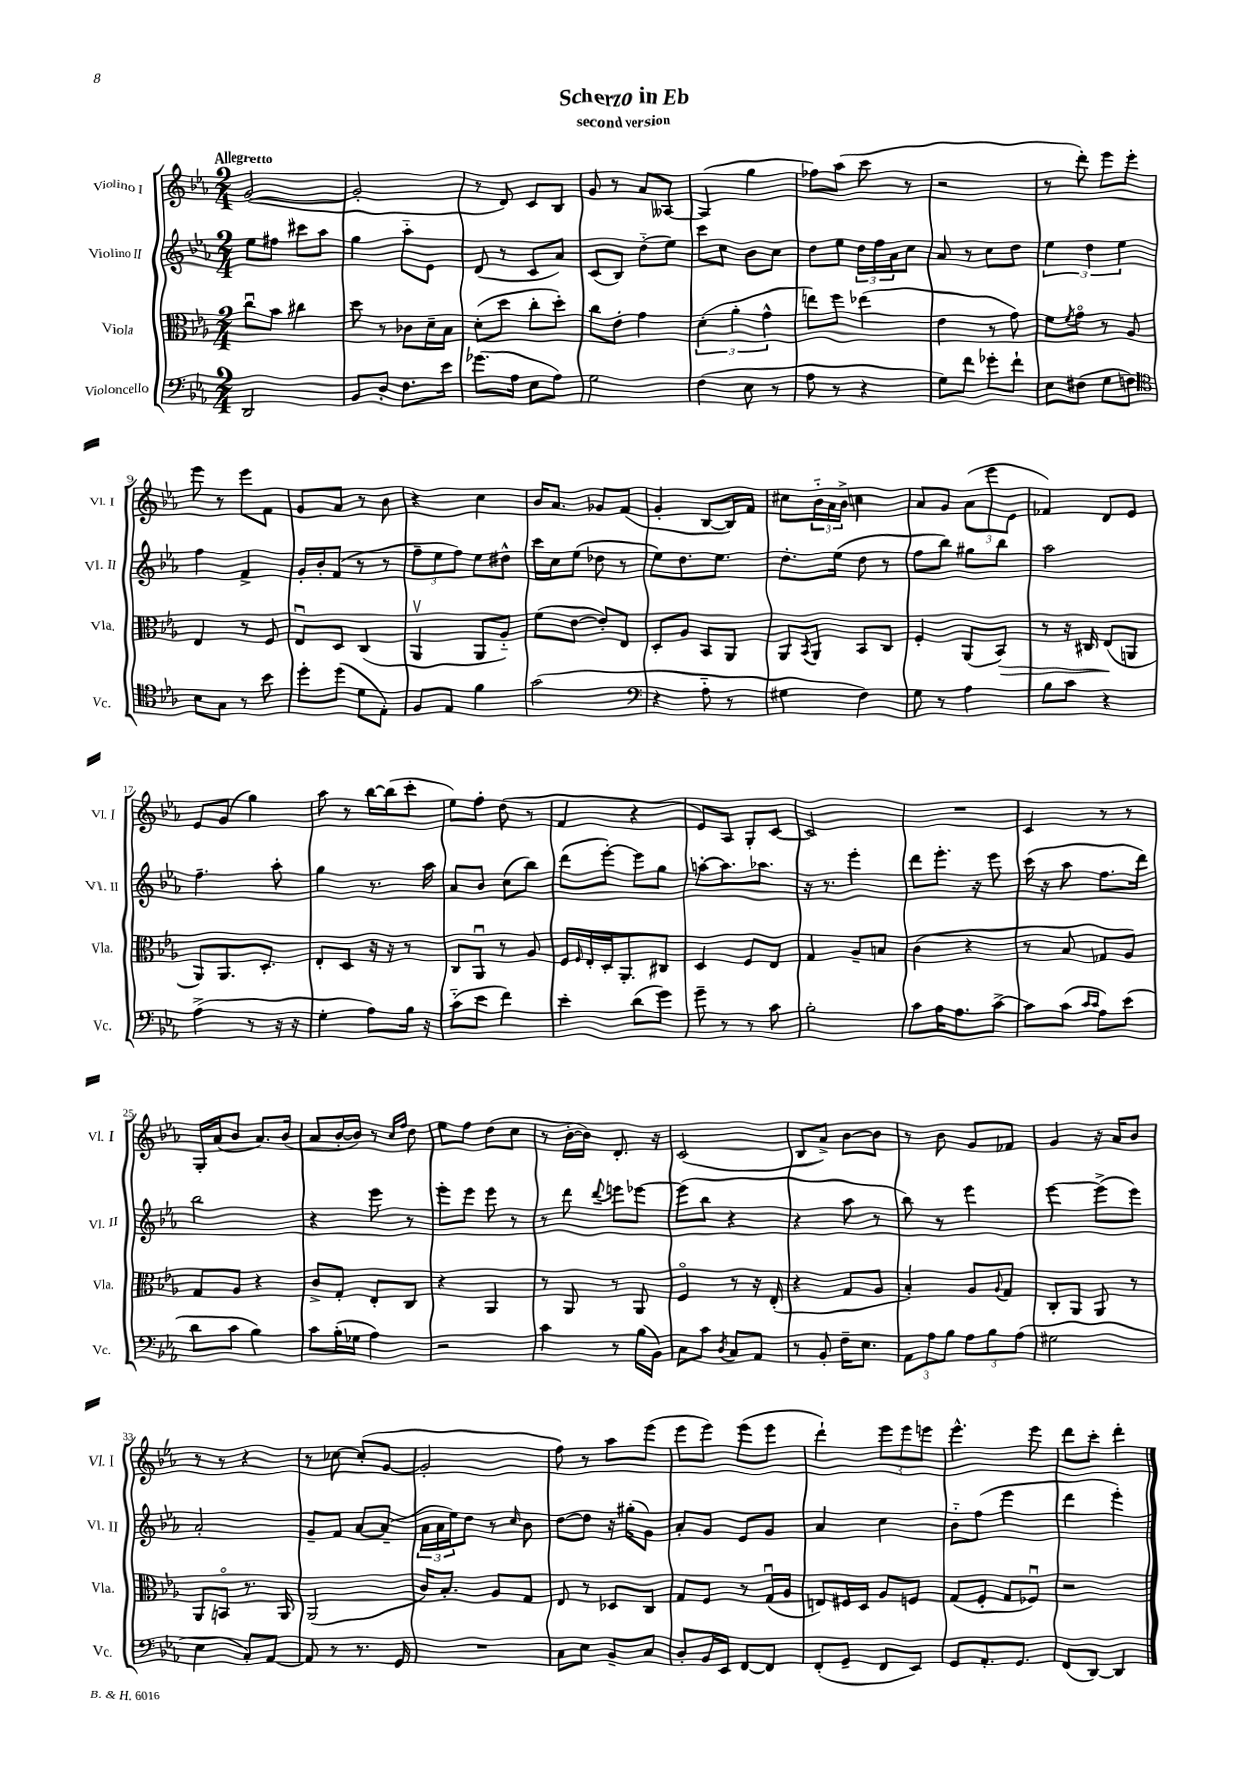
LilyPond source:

\header { title = "Scherzo in Eb" subtitle = "second version" }
<<
\new StaffGroup <<
\new Staff = "s0" \with { instrumentName = "Violino I" shortInstrumentName = "Vl. I" } {
    \clef treble \key ees \major \numericTimeSignature \time 2/4 \tempo "Allegretto"
    g'2~( |
    g'2-. |
    r8 d'8) c'8 bes8 |
    g'8 r8 aes'8 aeses8~ |
    aeses4( g''4 |
    fes''8) aes''8( c'''8 r8 |
    r2 |
    r8 d'''8-.) ees'''8 ees'''8-. |
    ees'''8 r8 ees'''8 f'8 |
    g'8 aes'8 r8 bes'8 |
    r4 c''4 |
    bes'16 aes'8. ges'8 f'8( |
    g'4-. bes8~ bes16) f'16 |
    cis''8 \tuplet 3/2 { bes'16-_ aes'16 bes'16-> } c''4 |
    aes'8 g'8 \tuplet 3/2 { aes'8( ees'''8 ees'8 } |
    fes'4) d'8 ees'8 |
    ees'8 g'8( g''4) |
    aes''8 r8 bes''16~ bes''16( c'''8-. |
    ees''8) f''8-. d''8( r8 |
    f'4 r4 |
    ees'8) aes8 g8-. c'8~ |
    c'2 |
    R2 |
    c'4 r8 r8 |
    g16-. aes'16( bes'8 aes'8.) bes'16( |
    aes'8 bes'16~-. bes'16) r8 \grace { c''16 f''16 } d''8 |
    ees''8 f''8 d''8( c''8 |
    r8 bes'16~-. bes'16) d'8.-. r16 |
    c'2( |
    bes8 aes'8->) bes'8~ bes'8 |
    r8 bes'8 g'8 fes'8 |
    g'4 r16 aes'16 bes'8 |
    r8 r8 r4 |
    r8 ces''8~ ces''8-.( g'8~ |
    g'2-. |
    f''8) r8 aes''8 ees'''8( |
    ees'''8 ees'''8) ees'''8( ees'''8 |
    d'''4-!) \tuplet 3/2 { ees'''8 ees'''8 e'''8 } |
    ees'''4.-^ ees'''8 |
    d'''8 c'''8-. d'''4-. \bar "|." |
}
\new Staff = "s1" \with { instrumentName = "Violino II" shortInstrumentName = "Vl. II" } {
    \clef treble \key ees \major \numericTimeSignature \time 2/4
    ees''8 fis''8 cis'''8 aes''8 |
    g''4 aes''8-_ ees'8 |
    d'8( r8 c'8 aes'8) |
    c'8( bes8) d''8-_( ees''8) |
    c'''8 c''8 bes'8 c''8 |
    d''8 ees''8 \tuplet 3/2 { d''16 f''16 aes'16 } c''8 |
    aes'8 r8 c''8 d''8 |
    \tuplet 3/2 { ees''4 d''4 ees''4 } |
    f''4 f'4-> |
    g'16-. bes'16-. f'8( r8 r8 |
    \tuplet 3/2 { f''8-- ees''8 f''8) } ees''8 dis''8-^ |
    c'''16 c''16 ees''8( des''8 r8 |
    ees''8) d''8. ees''8. |
    d''8.-. ees''16( d''8 r8 |
    f''8 bes''8) gis''8 bes''8 |
    aes''2 |
    f''4.-- aes''8-. |
    g''4 r8. aes''16 |
    aes'8 bes'8 c''8( bes''8) |
    d'''8( ees'''8~-.) ees'''8 g''8 |
    a''8~-. a''8. aes''8. |
    r16 r8. ees'''4-. |
    d'''8 ees'''8.-. r16 ees'''8 |
    c'''16( r16 aes''8 f''8. d'''16) |
    bes''2 |
    r4 ees'''8 r8 |
    ees'''8-. ees'''8 ees'''8 r8 |
    r8 d'''8 \appoggiatura { d'''8 } e'''8 ees'''8~ |
    ees'''8( bes''8 r4 |
    r4 aes''8 r8 |
    bes''8) r8 ees'''4 |
    ees'''4~ ees'''8->( ees'''8) |
    aes'2-. |
    g'8-- f'8 aes'8~ aes'8--( |
    \tuplet 3/2 { aes'16 aes'16 ees''16) } d''8 r8 \grace { c''16 } bes'8 |
    d''8~ d''8 r16 gis''16-.( g'8) |
    aes'8-. g'8 ees'8 g'8 |
    aes'4 c''4 |
    bes'8-_ f''8( ees'''4 |
    d'''4 ees'''4-.) \bar "|." |
}
\new Staff = "s2" \with { instrumentName = "Viola" shortInstrumentName = "Vla." } {
    \clef alto \key ees \major \numericTimeSignature \time 2/4
    c''8\downbow bes'8 cis''4 |
    d''8 r8 ces'8 d'16-- bes16 |
    d'8-.( d''8 c''8-. d''8-.) |
    c''8 ees'8-. g'4 |
    \tuplet 3/2 { d'4-.( aes'4-. g'4-^ } |
    e''8) f''8 ees''4( |
    ees'4 r8 g'8) |
    f'8 \acciaccatura { f'8 } g'8\flageolet r8 aes8 |
    ees4 r8 f8 |
    ees8\downbow d8 c4( |
    aes,4\upbow aes,8 aes8-_) |
    f'8( ees'8~ ees'8-.) ees8 |
    d8-. aes8 bes,8 aes,8 |
    aes,8 \acciaccatura { bes,8 } aes,8 bes,8 c8 |
    f4-. aes,8( bes,8\>) |
    r8 r16 cis16 ees8\!( a,8 |
    aes,8) aes,8. d8.-. |
    ees8-. d8 r16 r16 r8 |
    c8 aes,8\downbow r8 aes8 |
    f16 \grace { f16 } ees16-. d16-. aes,8.-. cis8 |
    d4 f8 ees8 |
    g4 aes8-- b8 |
    c'4( r4 |
    r8 bes8 ges8 aes8) |
    g8 aes8 r4 |
    c'8-> g8-. ees8-. c8 |
    r4 aes,4 |
    r8 aes,8 r8 aes,8 |
    f4\flageolet r8 r16 ees16-.( |
    r4 g8 aes8 |
    bes4-.) aes8 \appoggiatura { aes8 } g8 |
    c8-. aes,8 aes,8 r8 |
    aes,8 b,8\flageolet r8. aes,16 |
    aes,2( |
    c'16) bes8.-. aes8 g8 |
    ees8 r8 des8 c8 |
    g8 f8 r8 g16\downbow( aes16 |
    e8) fis16 d16 aes8 f8 |
    g8( f8-. g8 fes8\downbow) |
    r2 \bar "|." |
}
\new Staff = "s3" \with { instrumentName = "Violoncello" shortInstrumentName = "Vc." } {
    \clef bass \key ees \major \numericTimeSignature \time 2/4
    d,2 |
    bes,8 d8-. f8. ees'16 |
    ges'8.( aes16 ees8 aes8) |
    g2 |
    f4( ees8 r8 |
    aes8 r8 r4 |
    g8) f'8 ges'8-. f'8-! |
    ees8 fis8( g8 f8) |
    \clef tenor bes8 g8 r8 bes'8 |
    d''8-. d''8( d'8 ees8-.) |
    f8 ees8 f'4 |
    g'2( |
    \clef bass r4 aes8-_ r8 |
    gis4 f4) |
    g8 r8 aes4 |
    bes8 c'8 r4 |
    aes4->( r8 r16 r16 |
    g4-. aes8) bes16 r16 |
    c'8-_( ees'8 f'4) |
    ees'4-. d'8( g'8) |
    g'8-- r8 r8 c'8 |
    bes2-. |
    c'8 aes16 aes8. c'8~-> |
    c'8 c'8( \grace { c'16 c'16 } aes8) ees'8( |
    d'8 c'8 bes4) |
    c'8 bes16-.( ges16 aes4) |
    r2 |
    c'4 r8 bes16( bes,16) |
    c8 c'8 \acciaccatura { d8 } c8 aes,8 |
    r8 bes,8-. f16-- ees8. |
    \tuplet 3/2 { aes,8 aes8 bes8 } \tuplet 3/2 { aes8 bes8 aes8( } |
    gis2 |
    ees4 c8-.) aes,8~ |
    aes,8 r8 r8. g,16 |
    R2 |
    c8 ees8 bes,8-- c8 |
    d8-. bes,16 ees,16 f,8~ f,8 |
    f,8-.( g,8-- f,8 ees,8) |
    g,8 aes,8.-. g,8. |
    f,8( d,8~) d,4 \bar "|." |
}
>>
>>
